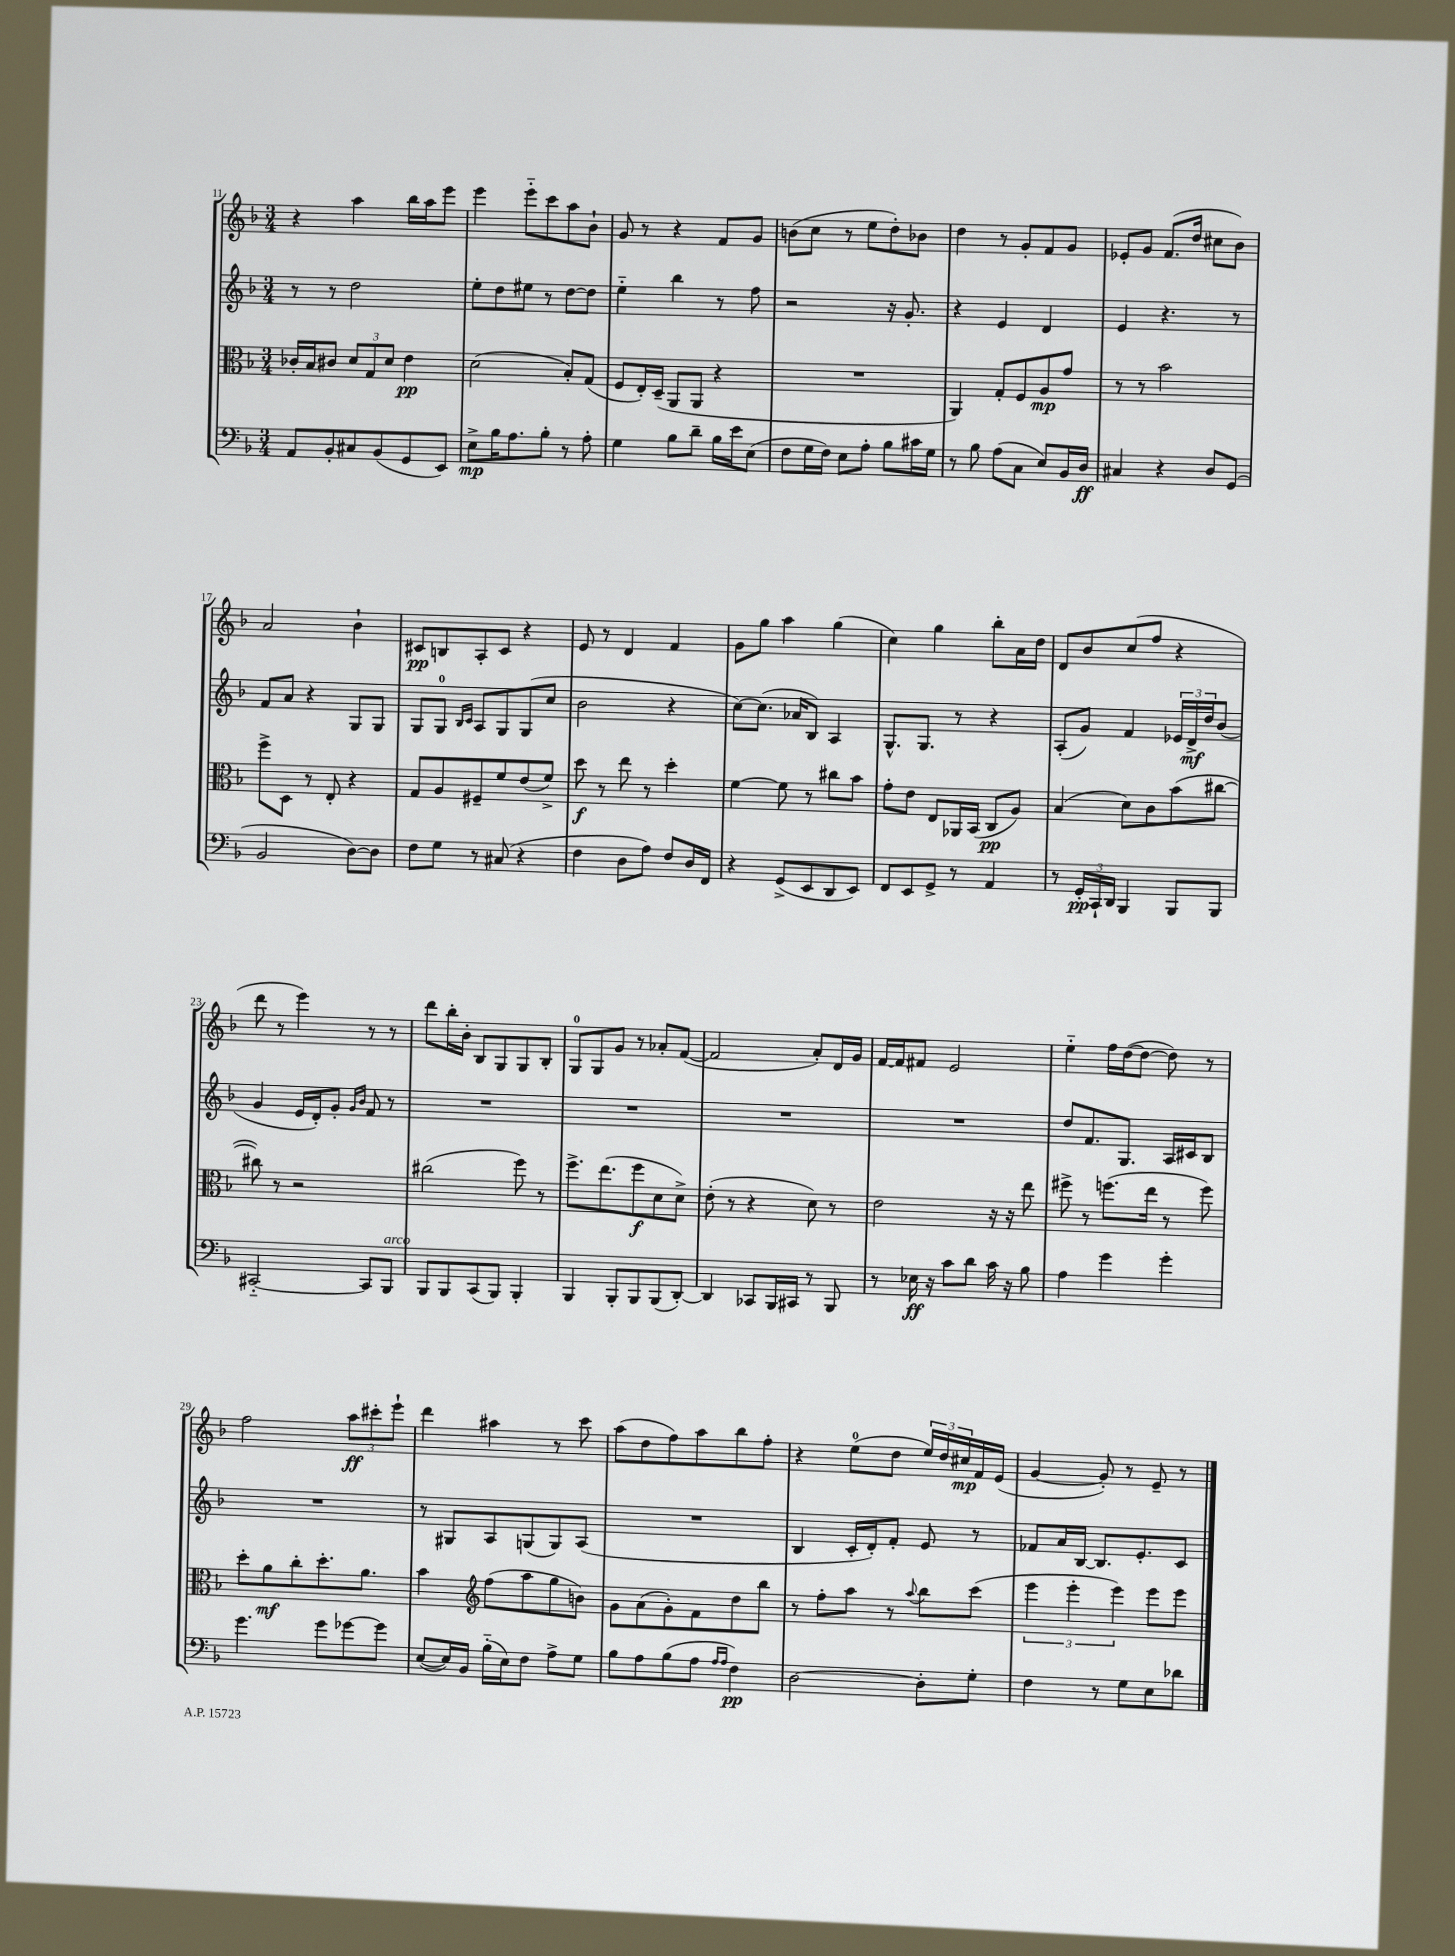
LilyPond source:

<<
\new StaffGroup <<
\new Staff = "s0" {
    \clef treble \key f \major \numericTimeSignature \time 3/4
    r4 a''4 bes''16 a''16 e'''8 |
    e'''4 e'''8-_ c'''8 a''8 bes'8-! |
    g'8 r8 r4 f'8 g'8 |
    b'8( c''8 r8 e''8 d''8-.) bes'8 |
    d''4 r8 g'8-. f'8 g'8 |
    ees'8-. g'8 f'8.( d''16 cis''8 bes'8) |
    a'2 bes'4-! |
    cis'8\pp b8 a8-. cis'8 r4 |
    e'8 r8 d'4 f'4 |
    g'8 g''8 a''4 g''4( |
    c''4) g''4 bes''8-. a'16 d''16 |
    d'8 bes'8 c''8( f''8 r4 |
    d'''8 r8 e'''4) r8 r8 |
    d'''8 bes''16-. bes'16-. bes8 g8 g8 bes8-. |
    g8-0 g8 g'8 r8 aes'8-. f'8~( |
    f'2 a'8-.) d'16 g'16 |
    f'16~ f'16 fis'8 e'2 |
    e''4-_ f''16 d''16~( d''8~ d''8) r8 |
    f''2 \tuplet 3/2 { a''8\ff cis'''8-. e'''8-! } |
    d'''4 ais''4 r8 c'''8 |
    a''8( d''8 f''8) a''8 bes''8 f''8-. |
    r4 e''8-0( d''8 \tuplet 3/2 { e''16) d''16 cis''16\mp } f'16 e'16( |
    g'4~ g'8-.) r8 e'8-- r8 \bar "|." |
}
\new Staff = "s1" {
    \clef treble \key f \major \numericTimeSignature \time 3/4
    r8 r8 d''2 |
    e''8-. d''8 eis''8 r8 d''8~ d''8 |
    e''4-_ bes''4 r8 f''8 |
    r2 r16 g'8.-. |
    r4 e'4 d'4 |
    e'4 r4. r8 |
    f'8 a'8 r4 g8 g8 |
    g8 g8-0 \grace { bes16 c'16 } a8 g8 g8( c''8 |
    bes'2 r4 |
    c''8~) c''8.( aes'16 bes8) a4 |
    g8.-^ g8. r8 r4 |
    a8-.( g'8) f'4 \tuplet 3/2 { ees'16 d'16->\mf d''16 } bes'8( |
    g'4 e'16 d'16-.) g'8-. \grace { g'16 bes'16 } f'8 r8 |
    R2. |
    R2. |
    R2. |
    R2. |
    d''8 f'8. g8. a16 cis'16 bes8 |
    R2. |
    r8 gis8 a8 g8( g8) a8( |
    R2. |
    bes4 c'16-. d'16-.) f'8-. e'8 r8 |
    fes'8 a'16 bes16~ bes8. e'8.-. c'8 \bar "|." |
}
\new Staff = "s2" {
    \clef alto \key f \major \numericTimeSignature \time 3/4
    ces'16-. bes16 cis'8 \tuplet 3/2 { d'8 g8 d'8 } e'4\pp |
    d'2( bes8-.) g8( |
    f8 e16-.) d16--( a,8 a,8 r4 |
    R2. |
    a,4) g8-. f8 a8\mp g'8 |
    r8 r8 bes'2 |
    f''8-> d8 r8 e8-. r4 |
    g8 a8 fis8-- f'8 e'8( f'8->) |
    d''8\f r8 e''8 r8 d''4-. |
    f'4~ f'8 r8 cis''8 bes'8 |
    g'8-. e'8 e8 aes,16 bes,16( c8\pp a8) |
    bes4( d'8) c'8 bes'8( cis''8~ |
    cis''8) r8 r2 |
    cis''2( f''8) r8 |
    f''8.-> e''8.( f''8\f d'8 d'8->) |
    e'8-.( r8 r4 d'8) r8 |
    e'2 r16 r16 e''8 |
    fis''8-> r8 f''8.( e''16 r8 f''8) |
    d''8-. a'8\mf c''8-. d''8.-. a'8. |
    bes'4 \clef treble f''8( a''8 g''8 b'8) |
    g'8 a'8( g'8-.) f'8 d''8 bes''8 |
    r8 f''8-. a''8 r8 \appoggiatura { a''8 } bes''8 c'''8( |
    \tuplet 3/2 { e'''4 e'''4-. e'''4) } e'''8 e'''8 \bar "|." |
}
\new Staff = "s3" {
    \clef bass \key f \major \numericTimeSignature \time 3/4
    a,8 bes,8-. cis8 bes,8( g,8 e,8) |
    e8->\mp bes16 a8. bes8-. r8 a8-. |
    g4 bes8 d'8-- bes16 e'16 e8( |
    f8 g16 f16) e8 a8-. bes8 cis'16 g16 |
    r8 bes8 a8( c8 e8) bes,16 d16\ff |
    cis4 r4 d8 g,8( |
    bes,2 d8~) d8 |
    f8 g8 r8 cis8( r4 |
    f4 d8 a8) f8 d16 f,16 |
    r4 g,8->( e,8 d,8 e,8) |
    f,8 e,8 g,8-> r8 a,4 |
    r8 \tuplet 3/2 { g,16-.\pp c,16-! d,16 } bes,,4 bes,,8 bes,,8 |
    cis,2~-_ cis,8 bes,,8^\markup { \italic "arco" } |
    bes,,8 bes,,8 c,8( bes,,8) bes,,4-. |
    bes,,4 bes,,8-. bes,,8 bes,,8( d,8~-.) |
    d,4 ces,8 bes,,16 cis,16 r8 bes,,8 |
    r8 ees16\ff r16 c'8 d'8 c'16 r16 bes8 |
    a4 g'4 g'4-. |
    g'4. g'8 ges'8~ ges'8 |
    e8~( e16) bes,16 bes16-_( e16) f8 a8-> g8 |
    bes8 a8 bes8( a8 \grace { a16 a16 } f4\pp) |
    d2~ d8-. g8-. |
    f4 r8 g8 e8 des'8 \bar "|." |
}
>>
>>
\layout { \context { \Score currentBarNumber = #11 } }
